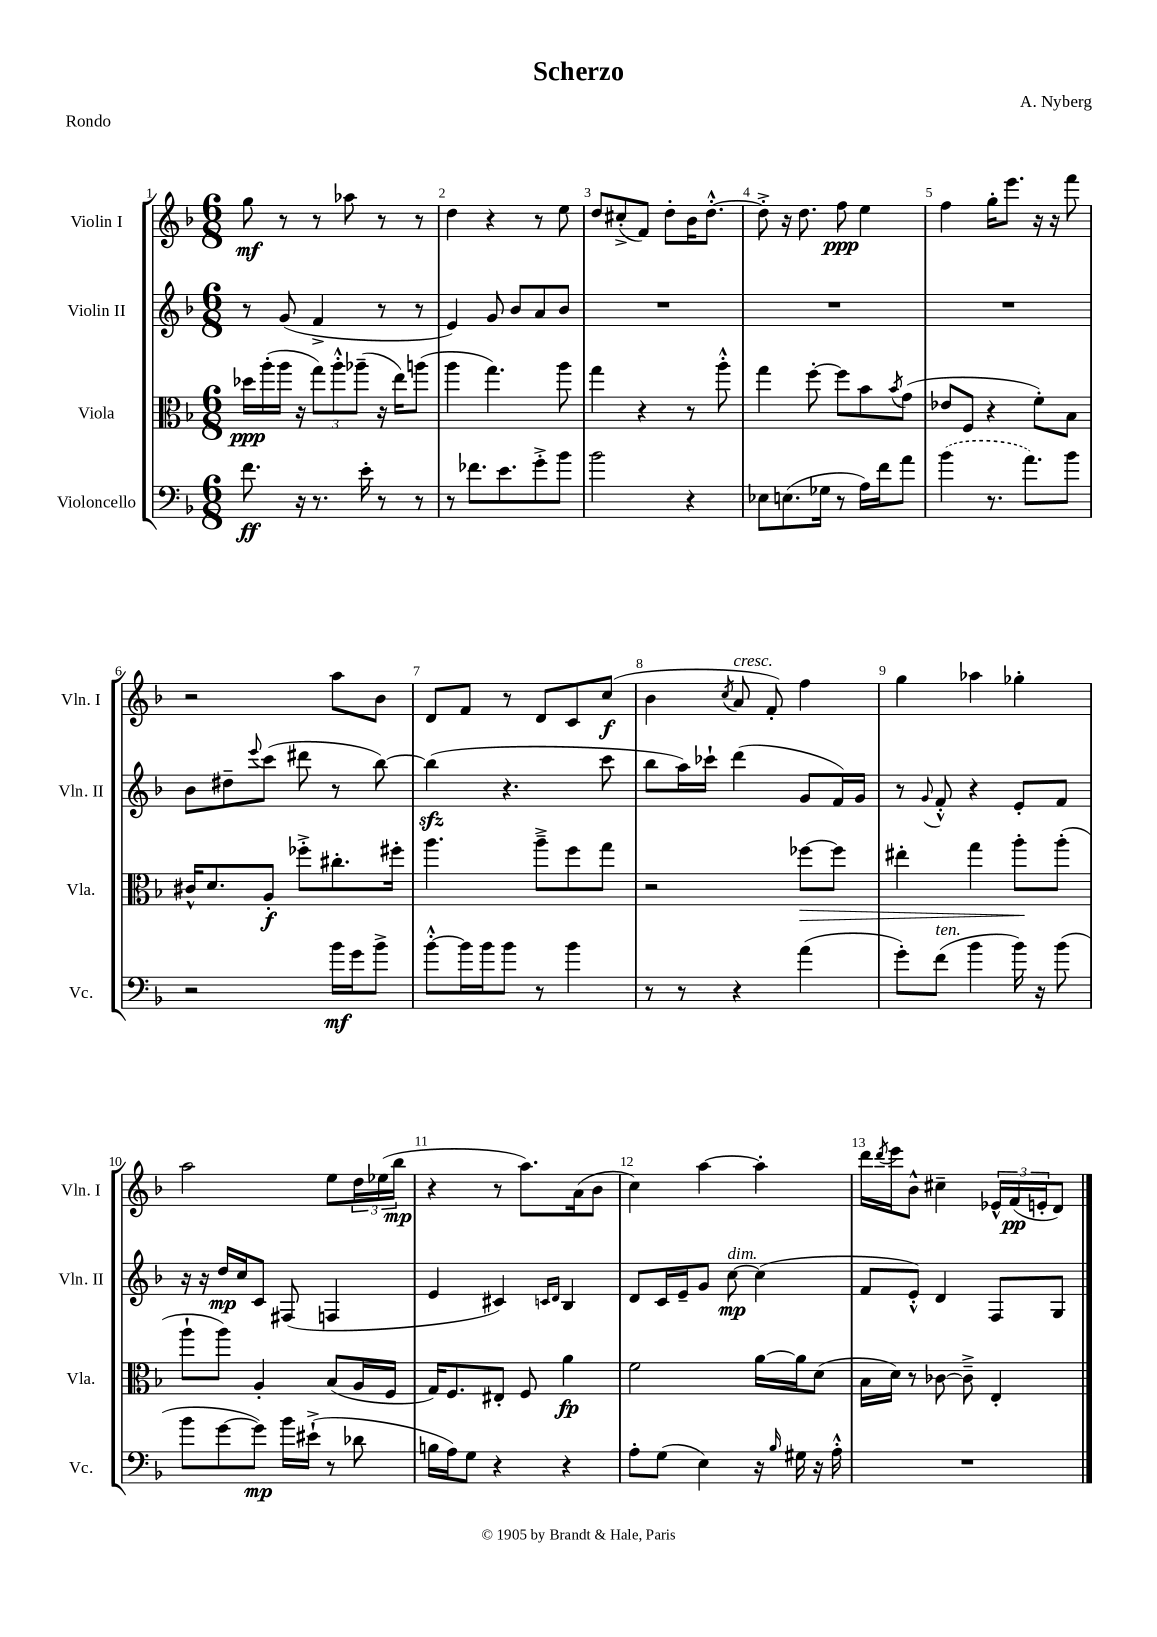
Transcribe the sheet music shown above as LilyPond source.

\header { title = "Scherzo" composer = "A. Nyberg" piece = "Rondo" }
<<
\new StaffGroup <<
\new Staff = "s0" \with { instrumentName = "Violin I" shortInstrumentName = "Vln. I" } {
    \clef treble \key f \major \numericTimeSignature \time 6/8
    g''8\mf r8 r8 aes''8 r8 r8 |
    d''4 r4 r8 e''8 |
    d''8 cis''8-.->( f'8) d''8-. bes'16 d''8.~-.-^ |
    d''8-.-> r16 d''8. f''8\ppp e''4 |
    f''4 g''16-. e'''8. r16 r16 f'''8 |
    r2 a''8 bes'8 |
    d'8 f'8 r8 d'8 c'8 c''8\f( |
    bes'4 \acciaccatura { c''8 } a'8^\markup { \italic "cresc." } f'8-.) f''4 |
    g''4 aes''4 ges''4-. |
    a''2 e''8 \tuplet 3/2 { d''16 ees''16( bes''16\mp } |
    r4 r8 a''8.) a'16( bes'8 |
    c''4) a''4~ a''4-. |
    d'''16 \acciaccatura { d'''8 } e'''16 bes'8-^ cis''4-- \tuplet 3/2 { ees'16-^ f'16\pp( e'16-. } d'8) \bar "|." |
}
\new Staff = "s1" \with { instrumentName = "Violin II" shortInstrumentName = "Vln. II" } {
    \clef treble \key f \major \numericTimeSignature \time 6/8
    r8 g'8( f'4-> r8 r8 |
    e'4) g'8 bes'8 a'8 bes'8 |
    R2. |
    R2. |
    R2. |
    bes'8 dis''8-- \appoggiatura { e'''8 } c'''8( dis'''8 r8 bes''8~) |
    bes''4\sfz( r4. c'''8 |
    bes''8 a''16) ces'''16-! d'''4( g'8 f'16) g'16 |
    r8 \appoggiatura { g'8 } f'8-.-^ r4 e'8-. f'8 |
    r16 r16 d''16\mp c''16 c'8 fis8( f4 |
    e'4 cis'4) \grace { c'16 d'16 } bes4 |
    d'8 c'16 e'16-- g'8 c''8~\mp^\markup { \italic "dim." } c''4( |
    f'8 e'8-.-^) d'4 f8 g8 \bar "|." |
}
\new Staff = "s2" \with { instrumentName = "Viola" shortInstrumentName = "Vla." } {
    \clef alto \key f \major \numericTimeSignature \time 6/8
    des''16\ppp a''16-.( a''16 r16 \tuplet 3/2 { g''8) a''8-.-^ aes''8--( } r16 e''16) a''8( |
    a''4 g''4.) a''8 |
    g''4 r4 r8 a''8-.-^ |
    g''4 f''8~-. f''8 bes'8 \acciaccatura { bes'8 } g'8( |
    ees'8 f8 r4 f'8-.) bes8 |
    cis'16-^ d'8. a8-.\f fes''8-.-> cis''8.-. fis''16-. |
    a''4. a''8---> f''8 g''8 |
    r2 fes''8~\> fes''8 |
    eis''4-. g''4 a''8-.\! a''8-.( |
    a''8-! a''8) a4-. bes8( a16 f16 |
    g16) f8. eis8-. f8 a'4\fp |
    f'2 a'16~ a'16 d'8( |
    bes16 d'16) r8 ces'8~ ces'8---> e4-. \bar "|." |
}
\new Staff = "s3" \with { instrumentName = "Violoncello" shortInstrumentName = "Vc." } {
    \clef bass \key f \major \numericTimeSignature \time 6/8
    f'8.\ff r16 r8. e'16-. r8 r8 |
    r8 fes'8. e'8. g'8-.-> bes'8 |
    bes'2 r4 |
    ees8 e8.( ges16 r8 a16) f'16 a'8 |
    \once \slurDashed bes'4( r8. a'8.) bes'8 |
    r2 bes'16\mf g'16 bes'8-> |
    bes'8~-.-^ bes'16 bes'16 bes'8 r8 bes'4 |
    r8 r8 r4 a'4( |
    g'8-.) f'8^\markup { \italic "ten." }( bes'4 bes'16) r16 bes'8( |
    bes'8 g'8~ g'8\mp) bes'16 eis'16-!->( r8 des'8 |
    b16 a16) g8 r4 r4 |
    a8-. g8( e4) r16 \grace { bes16 } gis16 r16 a16-.-^ |
    R2. \bar "|." |
}
>>
>>
\layout { \context { \Score \override BarNumber.break-visibility = ##(#f #t #t) barNumberVisibility = #all-bar-numbers-visible } }
